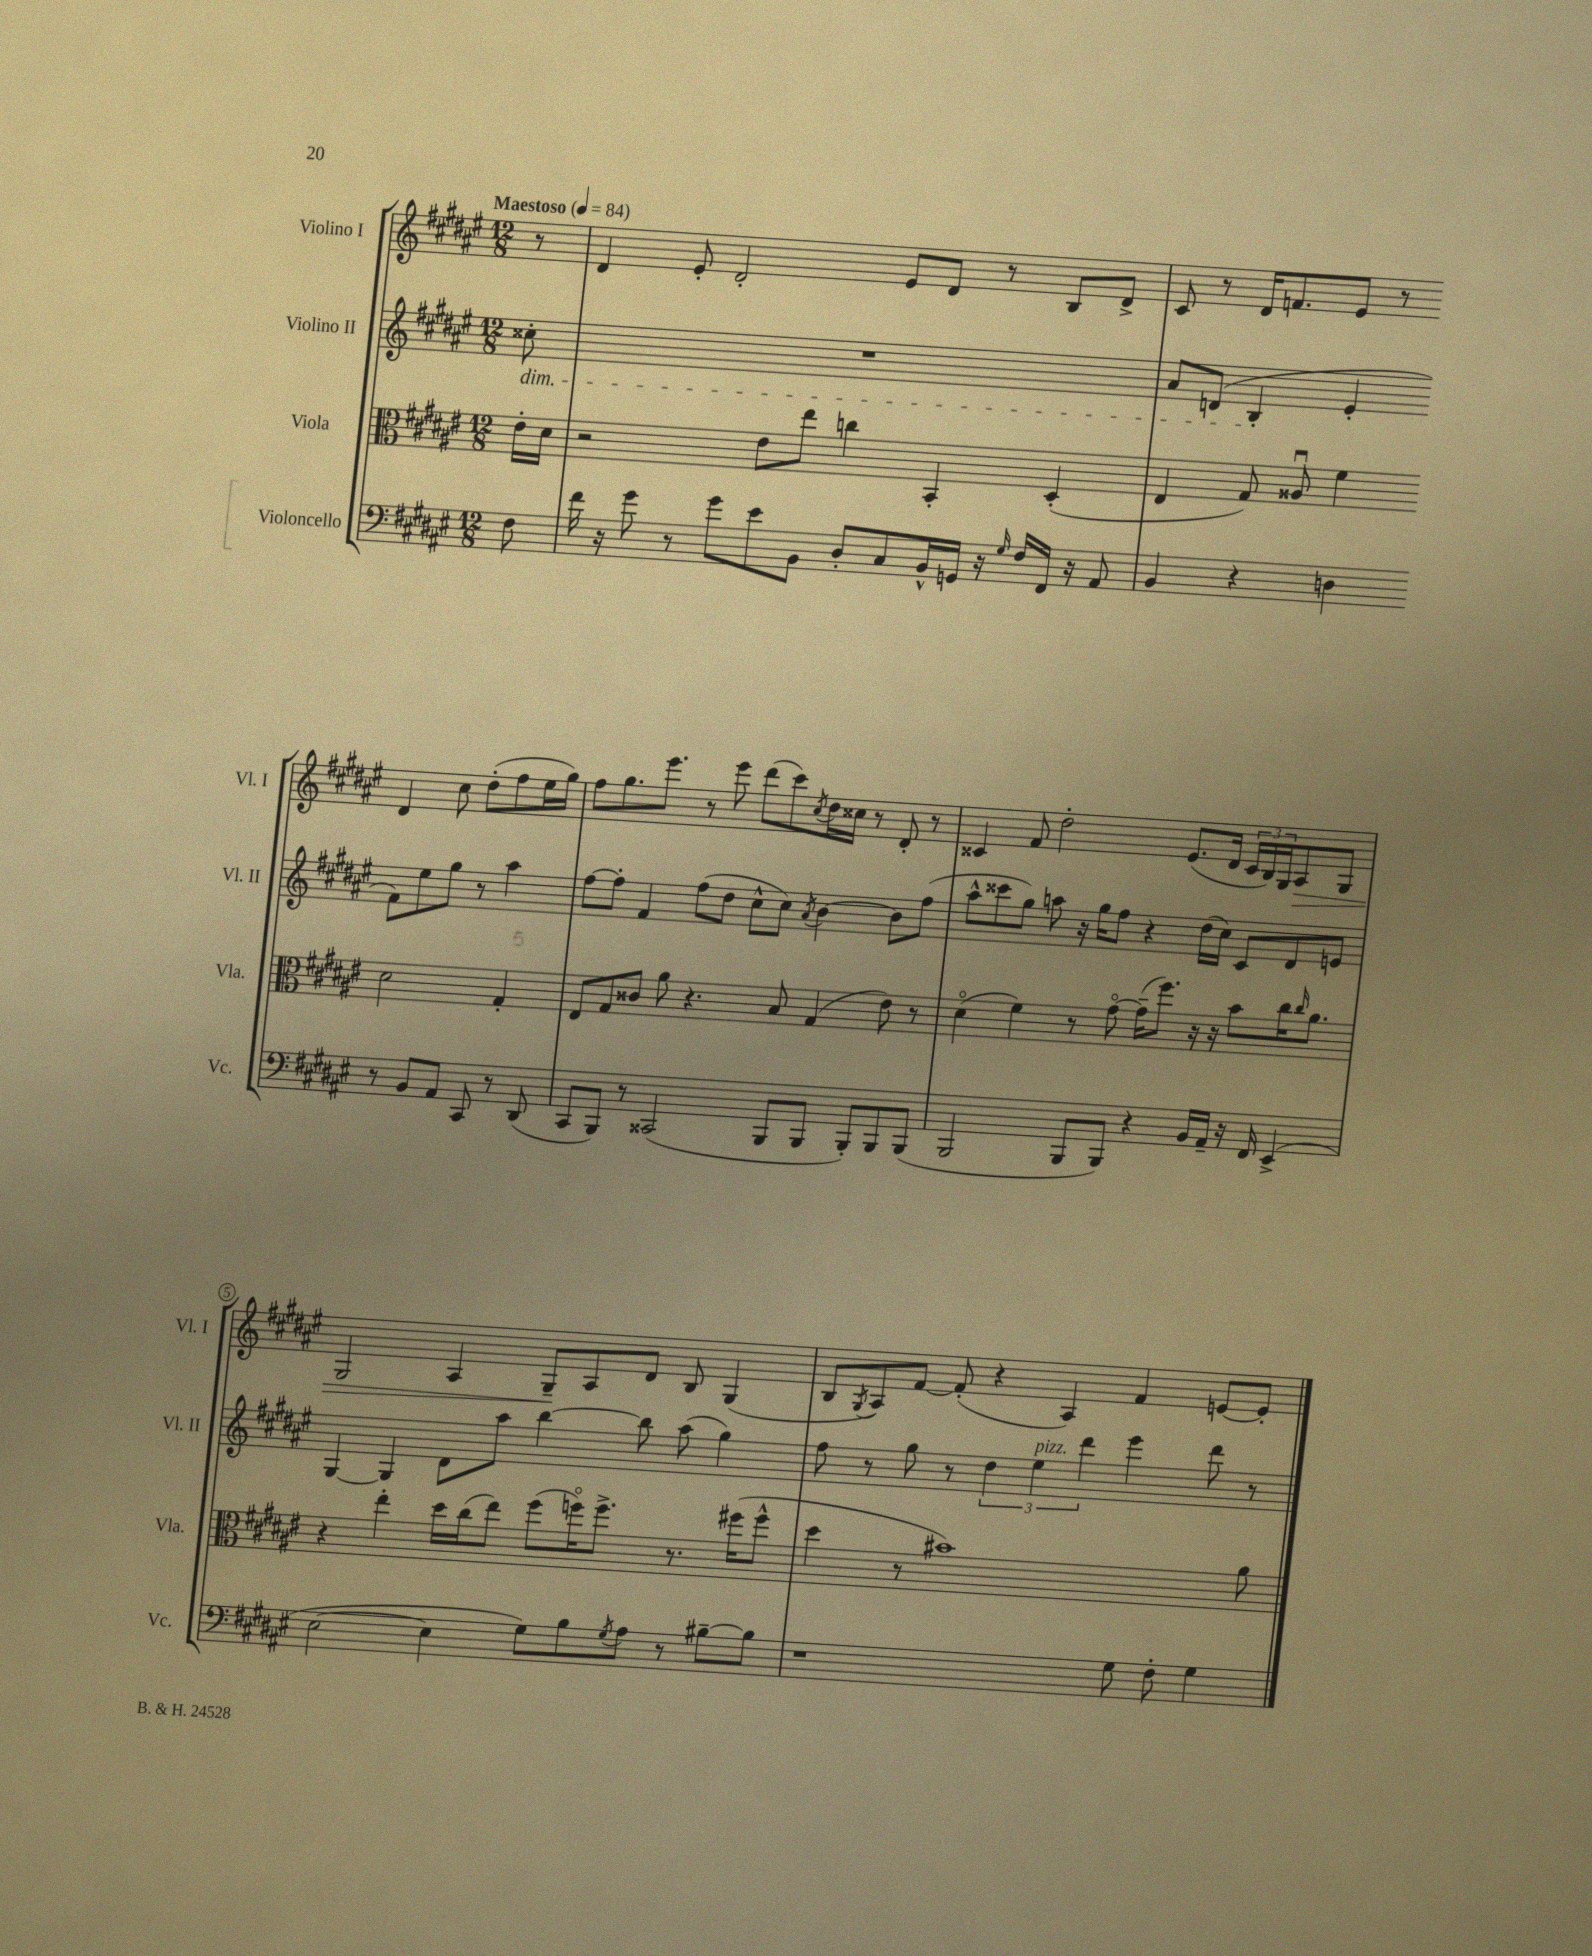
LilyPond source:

<<
\new StaffGroup <<
\new Staff = "s0" \with { instrumentName = "Violino I" shortInstrumentName = "Vl. I" } {
    \clef treble \key fis \major \numericTimeSignature \time 12/8 \partial 8 \tempo "Maestoso" 4 = 84
    r8 |
    dis'4 eis'8-. dis'2-. eis'8 dis'8 r8 b8 dis'8-> |
    cis'8 r8 dis'16 f'8. eis'8 r8 dis'4 cis''8 dis''8-.( fis''8 eis''16 gis''16) |
    fis''8 gis''8. eis'''8. r8 eis'''8 dis'''8( cis'''8) \acciaccatura { cis''8 } dis''16 cisis''16 r8 dis'8-. r8 |
    cisis'4 fis'8 dis''2-. eis'8.( dis'16 \tuplet 3/2 { cisis'16 b16) gis16 } ais8\> gis8 |
    gis2 ais4 gis8--\! ais8 dis'8 b8 gis4( |
    b8 \acciaccatura { gis8 } ais8) fis'8~ fis'8-.( r4 ais4) fis'4 e'8~ e'8-. \bar "|." |
}
\new Staff = "s1" \with { instrumentName = "Violino II" shortInstrumentName = "Vl. II" } {
    \clef treble \key fis \major \numericTimeSignature \time 12/8 \partial 8
    cisis''8-.\dim |
    R1. |
    ais'8 d'8( b4-.\! eis'4-. fis'8) eis''8 gis''8 r8 ais''4 |
    fis''8~ fis''8-. fis'4 fis''8( dis''8 cis''8-^ cis''8) \acciaccatura { ais'8 } b'4~ b'8 fis''8( |
    ais''8-^ cisis'''8 gis''8) a''8 r16 gis''16 fis''8 r4 dis''16( cis''16) cis'8 dis'8 e'8 |
    gis4~ gis4 dis'8 ais''8 b''4~ b''8 ais''8( gis''4) |
    fis''8 r8 gis''8 r8 \tuplet 3/2 { dis''4 eis''4^\markup { \italic "pizz." } dis'''4 } eis'''4 dis'''8 r8 \bar "|." |
}
\new Staff = "s2" \with { instrumentName = "Viola" shortInstrumentName = "Vla." } {
    \clef alto \key fis \major \numericTimeSignature \time 12/8 \partial 8
    eis'16-. dis'16 |
    r2 eis'8 eis''8 c''4 b,4-. dis4-.( |
    eis4 gis8) aisis8\downbow fis'4 dis'2 gis4-. |
    eis8 gis8 cisis'8 ais'8 r4. b8 gis4( eis'8) r8 |
    dis'4\flageolet( fis'4) r8 gis'8~\flageolet gis'16--( fis''8.) r16 r16 b'8 cis''16 \grace { cis''16 } ais'8. |
    r4 eis''4-. dis''16 cis''16( eis''8) fis''8( f''16\flageolet) f''8.-> r8. fis''16( fis''8-^ |
    dis''4 r8 bis'1) ais'8 \bar "|." |
}
\new Staff = "s3" \with { instrumentName = "Violoncello" shortInstrumentName = "Vc." } {
    \clef bass \key fis \major \numericTimeSignature \time 12/8 \partial 8
    fis8 |
    fis'16 r16 gis'8 r8 gis'8 eis'8 b,8 dis8-. cis8 b,16-^ g,16 r16 \grace { gis16 } fis16 fis,16 r16 ais,8 |
    b,4 r4 d4 r8 b,8 ais,8 cis,8 r8 dis,8( |
    cis,8 b,,8) r8 cisis,2( b,,8 b,,8 b,,8-.) b,,8 b,,8( |
    b,,2 b,,8 b,,8) r4 b,16 ais,16-- r16 fis,16 eis,4->( |
    eis2~ eis4 gis8) b8 \acciaccatura { gis8 } ais8 r8 bis8~-- bis8 |
    r1 gis8 fis8-. gis4 \bar "|." |
}
>>
>>
\layout { \context { \Score \override BarNumber.stencil = #(make-stencil-circler 0.1 0.3 ly:text-interface::print) } }
